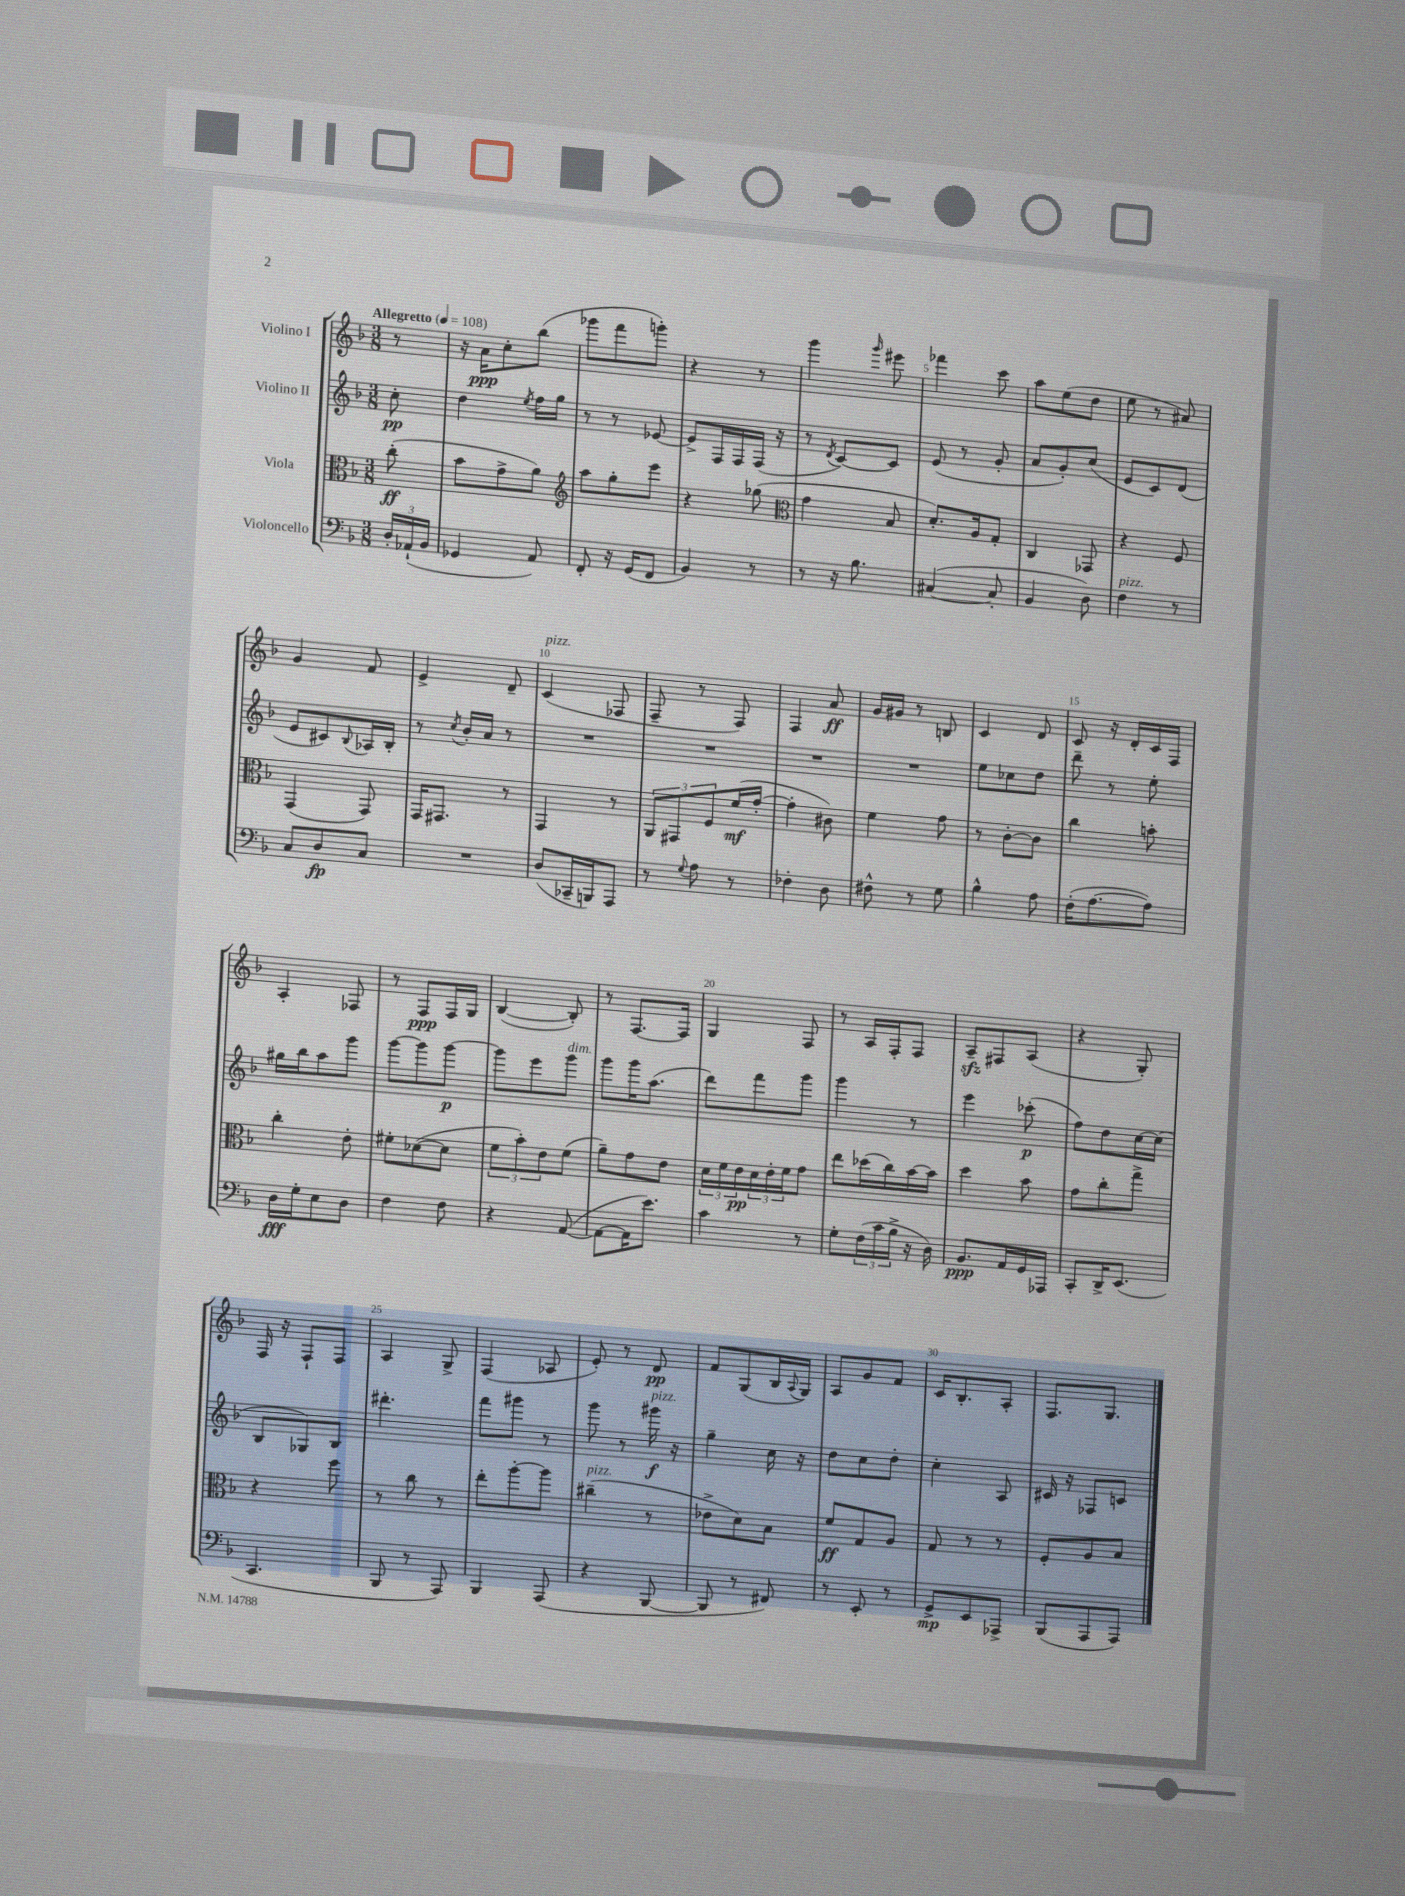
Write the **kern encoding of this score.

**kern	**kern	**kern	**kern
*staff4	*staff3	*staff2	*staff1
*clefF4	*clefC3	*clefG2	*clefG2
*k[b-]	*k[b-]	*k[b-]	*k[b-]
*M3/8	*M3/8	*M3/8	*M3/8
*MM108	*MM108	*MM108	*MM108
24D'	(8cc'	8cc'	8r
(24AA-`	.	.	.
24BB-	.	.	.
=	=	=	=
4GG-	8b-	4dd	16r
.	.	.	16a
.	8g^	.	8cc'
.	.	8qee	.
8AA)	8a)	16ff	(8bb-
.	.	16gg	.
=	=	=	=
*	*clefG2	*	*
8FF'	8aa	8r	8ggg-
16r	8gg'	8r	8fff
(16GG	.	.	.
8FF	8eee	[8e-	8ggg')
=	=	=	=
4BB-)	4r	8e-^]	4r
.	.	16F	.
.	.	16F	.
8r	(8gg-	(16F	8r
.	.	16r	.
=	=	=	=
*	*clefC3	*	*
8r	4g	8r	4ggg
.	.	8qd	.
16r	.	[8c)	.
8.B-	.	.	.
.	.	.	16qqggg
.	8B-	8c]	8eee#
=	=	=	=
([4C#	8.d')	(8e	4fff-
.	.	8r	.
.	16A	.	.
8C#']	8G'	8g'	8ccc
=	=	=	=
4BB-	4C	8a	8aa
.	.	8g')	(8ee
8D)	8GG-	(8cc	8dd
=	=	=	=
4F	4r	8e	8ee
.	.	8c)	8r
8r	8F	(8d	8a#)
=	=	=	=
8C	(4GG	8e	4g
8D	.	8c#)	.
.	.	8qqB-	.
8C	8GG)	16A-	8f
.	.	16B-'	.
=	=	=	=
4.r	16GG	8r	4e^
.	8.GG#	.	.
.	.	8qcc	.
.	.	16b-'	.
.	.	16a	.
.	8r	8r	8d~
=	=	=	=
(8D	4GG	4.r	(4c
16CC-~	.	.	.
16BBB)	.	.	.
8AAA	8r	.	8F-
=	=	=	=
8r	12AA	4.r	8F~
.	12GG#	.	.
8qqG	.	.	.
8A	.	.	8r
.	12F	.	.
8r	(16f	.	8F)
.	[16g'	.	.
=	=	=	=
4F-'	4g']	4.r	4F
8D	8c#)	.	8a
=	=	=	=
8F#^^	4f	4.r	16g
.	.	.	16g#
8r	.	.	8r
8G	8g	.	8B
=	=	=	=
4B-^^	8r	8ee	4c
.	[8c'	8cc-	.
8A	8c]	8dd	8d
=	=	=	=
(16F'	4cc	8ddd~	8c
[8.A	.	.	.
.	.	8r	16r
.	.	.	16d'
8A])	8b'	8ee'	16c
.	.	.	16F
=	=	=	=
16D	4cc'	16gg#	4A'
16G'	.	16bb-	.
8E	.	8aa	.
8D	8e'	8ggg	8F-
=	=	=	=
4F	8f#'	[8ggg	8r
.	([8d-	8ggg]	8F
8F	8d-]	[8ggg	16F
.	.	.	16G
=	=	=	=
4r	12f	8ggg]	([4B-
.	12b-')	.	.
.	.	8eee	.
.	12e	.	.
([8AA	(8f	8ggg	8B-'])
=	=	=	=
8AA_	8a~)	8ggg	8r
16AA]	8g	16ggg	[8.F
8.e)	.	(8.aa	.
.	8e	.	.
.	.	.	16F]
=	=	=	=
4c	24d	8ddd)	4G
.	24f	.	.
.	24e	.	.
.	24d	8fff	.
.	24e'	.	.
.	24f	.	.
8r	8g	8ggg	8F
=	=	=	=
8G'	8ee	4ggg	8r
(24F	(16dd-	.	16A
24c	.	.	.
.	16cc)	.	16F'
24B-^	.	.	.
16r	[16b-	8r	8F
16D)	16b-]	.	.
=	=	=	=
8.BB-	4dd	4eee	8A~
.	.	.	8F#
16AA	.	.	.
16GG	8b-	(8ccc-'	(8A
16AAA-	.	.	.
=	=	=	=
8CC'	8g	8ff)	4r
16DD^	8cc'	8dd	.
(8.EE	.	.	.
.	8gg^	[16cc	8G')
.	.	(16cc]	.
=	=	=	=
4.CC	4r	8B-	16F
.	.	.	16r
.	.	8G-)	8F`
.	8ff	8B-	8F
=	=	=	=
8BBB-	8r	4.ddd#'	4A
8r	8cc	.	.
8AAA)	8r	.	8G^
=	=	=	=
4BBB-	8ee'	8fff	(4F
.	[8aa'	8ggg#	.
(8AAA	8aa]	8r	8A-
=	=	=	=
4r	(4cc#~	8ggg	8e')
.	.	8r	8r
[8BBB-	8r	16ggg#	8d
.	.	16r	.
=	=	=	=
8BBB-]	8e-^	4gg~	8f
8r	8d)	.	(8G
8FF#)	8B-	16cc	16B-
.	.	.	8qqA
.	.	16r	16G)
=	=	=	=
8r	8f	8dd	8A
8EE'	8G	8cc	8g
8r	8A	8dd'	8f
=	=	=	=
8GG^	8G	4cc'	16c
.	.	.	8.B-'
8EE	8r	.	.
8AAA-^	8r	8A	8A'
=	=	=	=
(8BBB-	8F'	16c#	8.F
.	.	16r	.
8AAA	8A	8F-	.
.	.	.	8.G
8AAA)	8B-	8c	.
==	==	==	==
*-	*-	*-	*-
